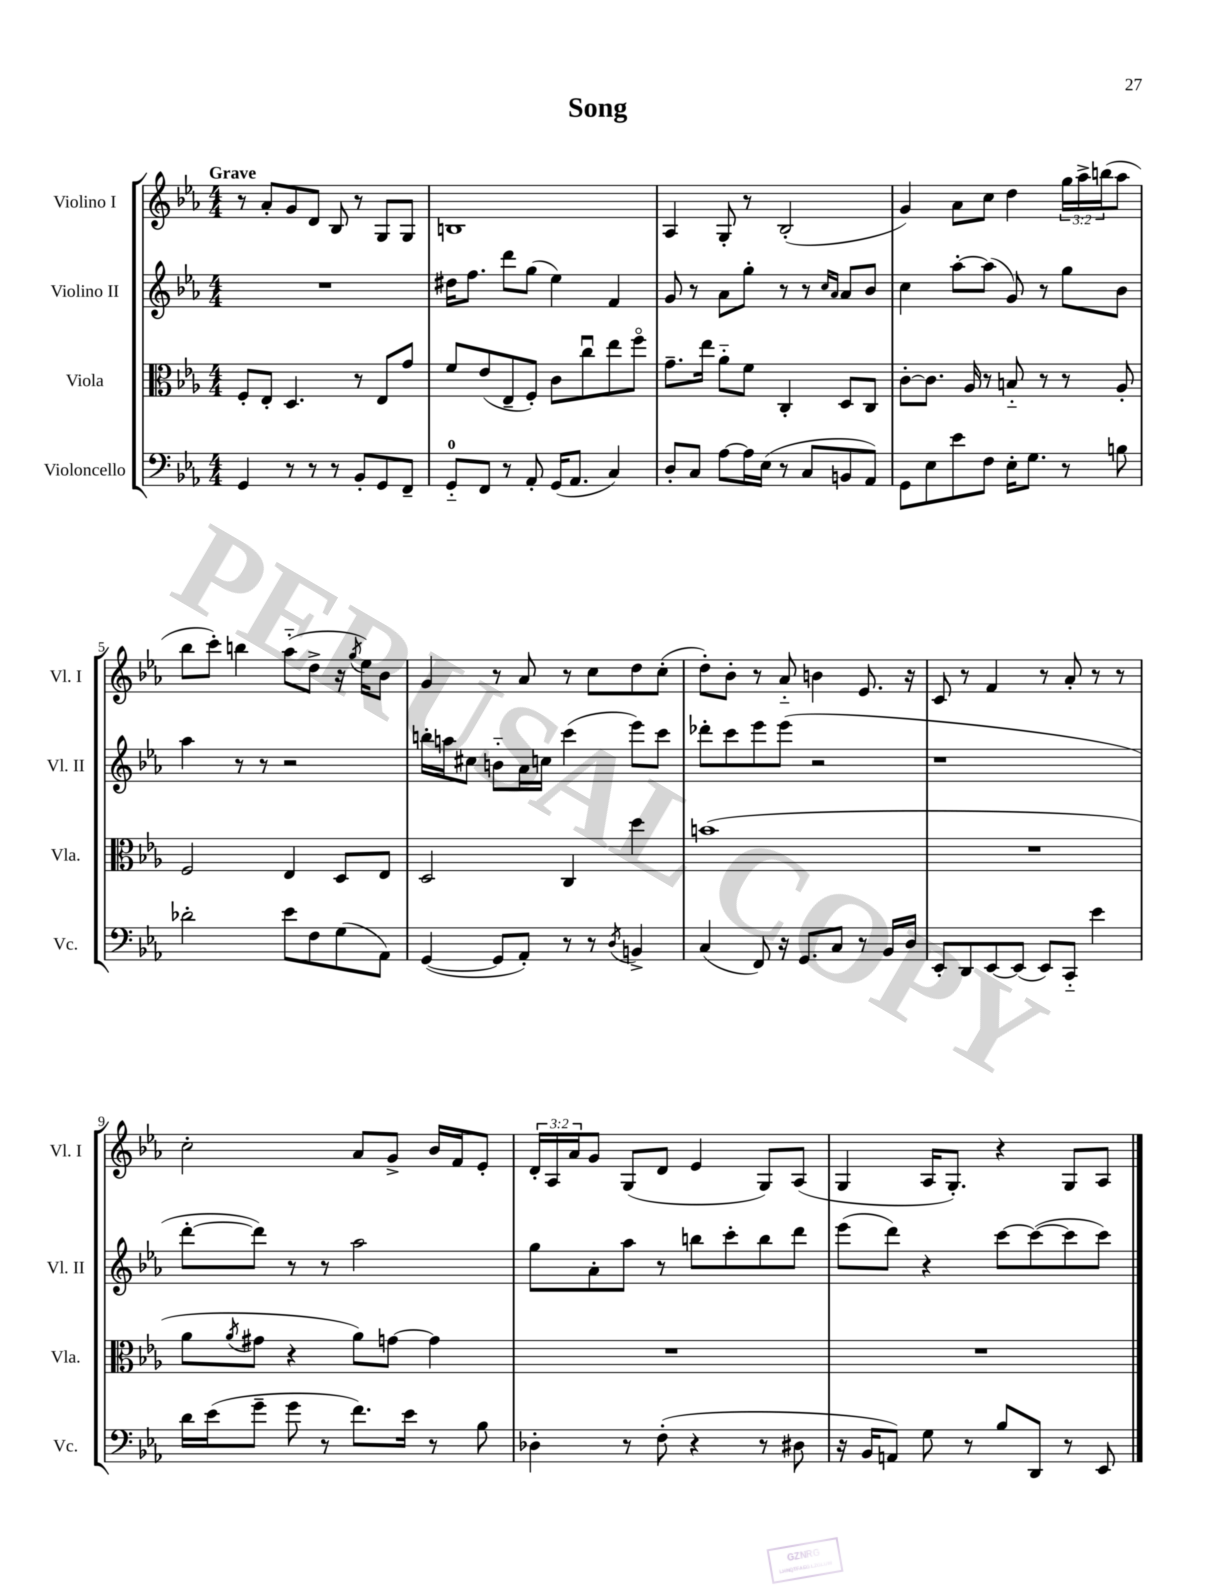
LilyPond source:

\header { title = "Song" }
<<
\new StaffGroup <<
\new Staff = "s0" \with { instrumentName = "Violino I" shortInstrumentName = "Vl. I" } {
    \clef treble \key ees \major \numericTimeSignature \time 4/4 \override Staff.TupletNumber.text = #tuplet-number::calc-fraction-text \tempo "Grave"
    r8 aes'8-. g'8 d'8 bes8 r8 g8 g8 |
    b1 |
    aes4 g8-. r8 bes2-.( |
    g'4) aes'8 c''8 d''4 \tuplet 3/2 { g''16 aes''16-> b''16( } aes''8 |
    bes''8 c'''8-.) b''4 aes''8-_( d''8-> r16 \acciaccatura { g''8 } ees''16) bes'8 |
    g'4 r8 aes'8 r8 c''8 d''8 c''8-.( |
    d''8-.) bes'8-. r8 aes'8-_ b'4 ees'8. r16 |
    c'8 r8 f'4 r8 aes'8-. r8 r8 |
    c''2-. aes'8 g'8-> bes'16 f'16 ees'8-. |
    \tuplet 3/2 { d'16-. aes16 aes'16 } g'8 g8( d'8 ees'4 g8) aes8( |
    g4 aes16 g8.-.) r4 g8 aes8 \bar "|." |
}
\new Staff = "s1" \with { instrumentName = "Violino II" shortInstrumentName = "Vl. II" } {
    \clef treble \key ees \major \numericTimeSignature \time 4/4
    R1 |
    dis''16 f''8. d'''8 g''8( ees''4) f'4 |
    g'8 r8 aes'8 g''8-. r8 r8 \grace { c''16 aes'16 } aes'8 bes'8 |
    c''4 aes''8~-. aes''8( g'8) r8 g''8 bes'8 |
    aes''4 r8 r8 r2 |
    b''16-. a''16 cis''8 b'8-_ aes'16 c''16 c'''4( ees'''8) c'''8 |
    des'''8-. c'''8 ees'''8 ees'''8( r2 |
    r1 |
    d'''8~-. d'''8) r8 r8 aes''2 |
    g''8 aes'8-. aes''8 r8 b''8 c'''8-. b''8 d'''8 |
    ees'''8( d'''8) r4 c'''8~ c'''8~( c'''8 c'''8) \bar "|." |
}
\new Staff = "s2" \with { instrumentName = "Viola" shortInstrumentName = "Vla." } {
    \clef alto \key ees \major \numericTimeSignature \time 4/4
    f8-. ees8-. d4. r8 ees8 g'8 |
    f'8 ees'8( ees8-- f8-.) c'8 c''8\downbow ees''8 f''8\flageolet |
    g'8.-- ees''16 aes'8-_ f'8 c4-. d8 c8 |
    c'8~-. c'8. aes16 r8 b8-_ r8 r8 aes8-. |
    f2 ees4 d8 ees8 |
    d2 c4 d''4 |
    b'1( |
    R1 |
    aes'8 \acciaccatura { aes'8 } gis'8 r4 aes'8) g'8~ g'4 |
    R1 |
    R1 \bar "|." |
}
\new Staff = "s3" \with { instrumentName = "Violoncello" shortInstrumentName = "Vc." } {
    \clef bass \key ees \major \numericTimeSignature \time 4/4
    g,4 r8 r8 r8 bes,8-. g,8 f,8-- |
    g,8-0-_ f,8 r8 aes,8-. g,16( aes,8. c4) |
    d8-. c8 aes8~ aes16 ees16( r8 c8 b,8 aes,8) |
    g,8 ees8 ees'8 f8 ees16-. g8. r8 b8 |
    des'2-. ees'8 f8 g8( aes,8) |
    g,4~( g,8 aes,8-.) r8 r8 \acciaccatura { d8 } b,4-> |
    c4( f,8) r16 g,8. c8 r8 bes,16 d16 |
    ees,8-. d,8 ees,8~ ees,8( ees,8) c,8-_ ees'4 |
    d'16 ees'16( g'8-- g'8 r8 f'8.) ees'16 r8 bes8 |
    des4-. r8 f8-.( r4 r8 dis8 |
    r16 bes,16 a,8) g8 r8 bes8 d,8 r8 ees,8 \bar "|." |
}
>>
>>
